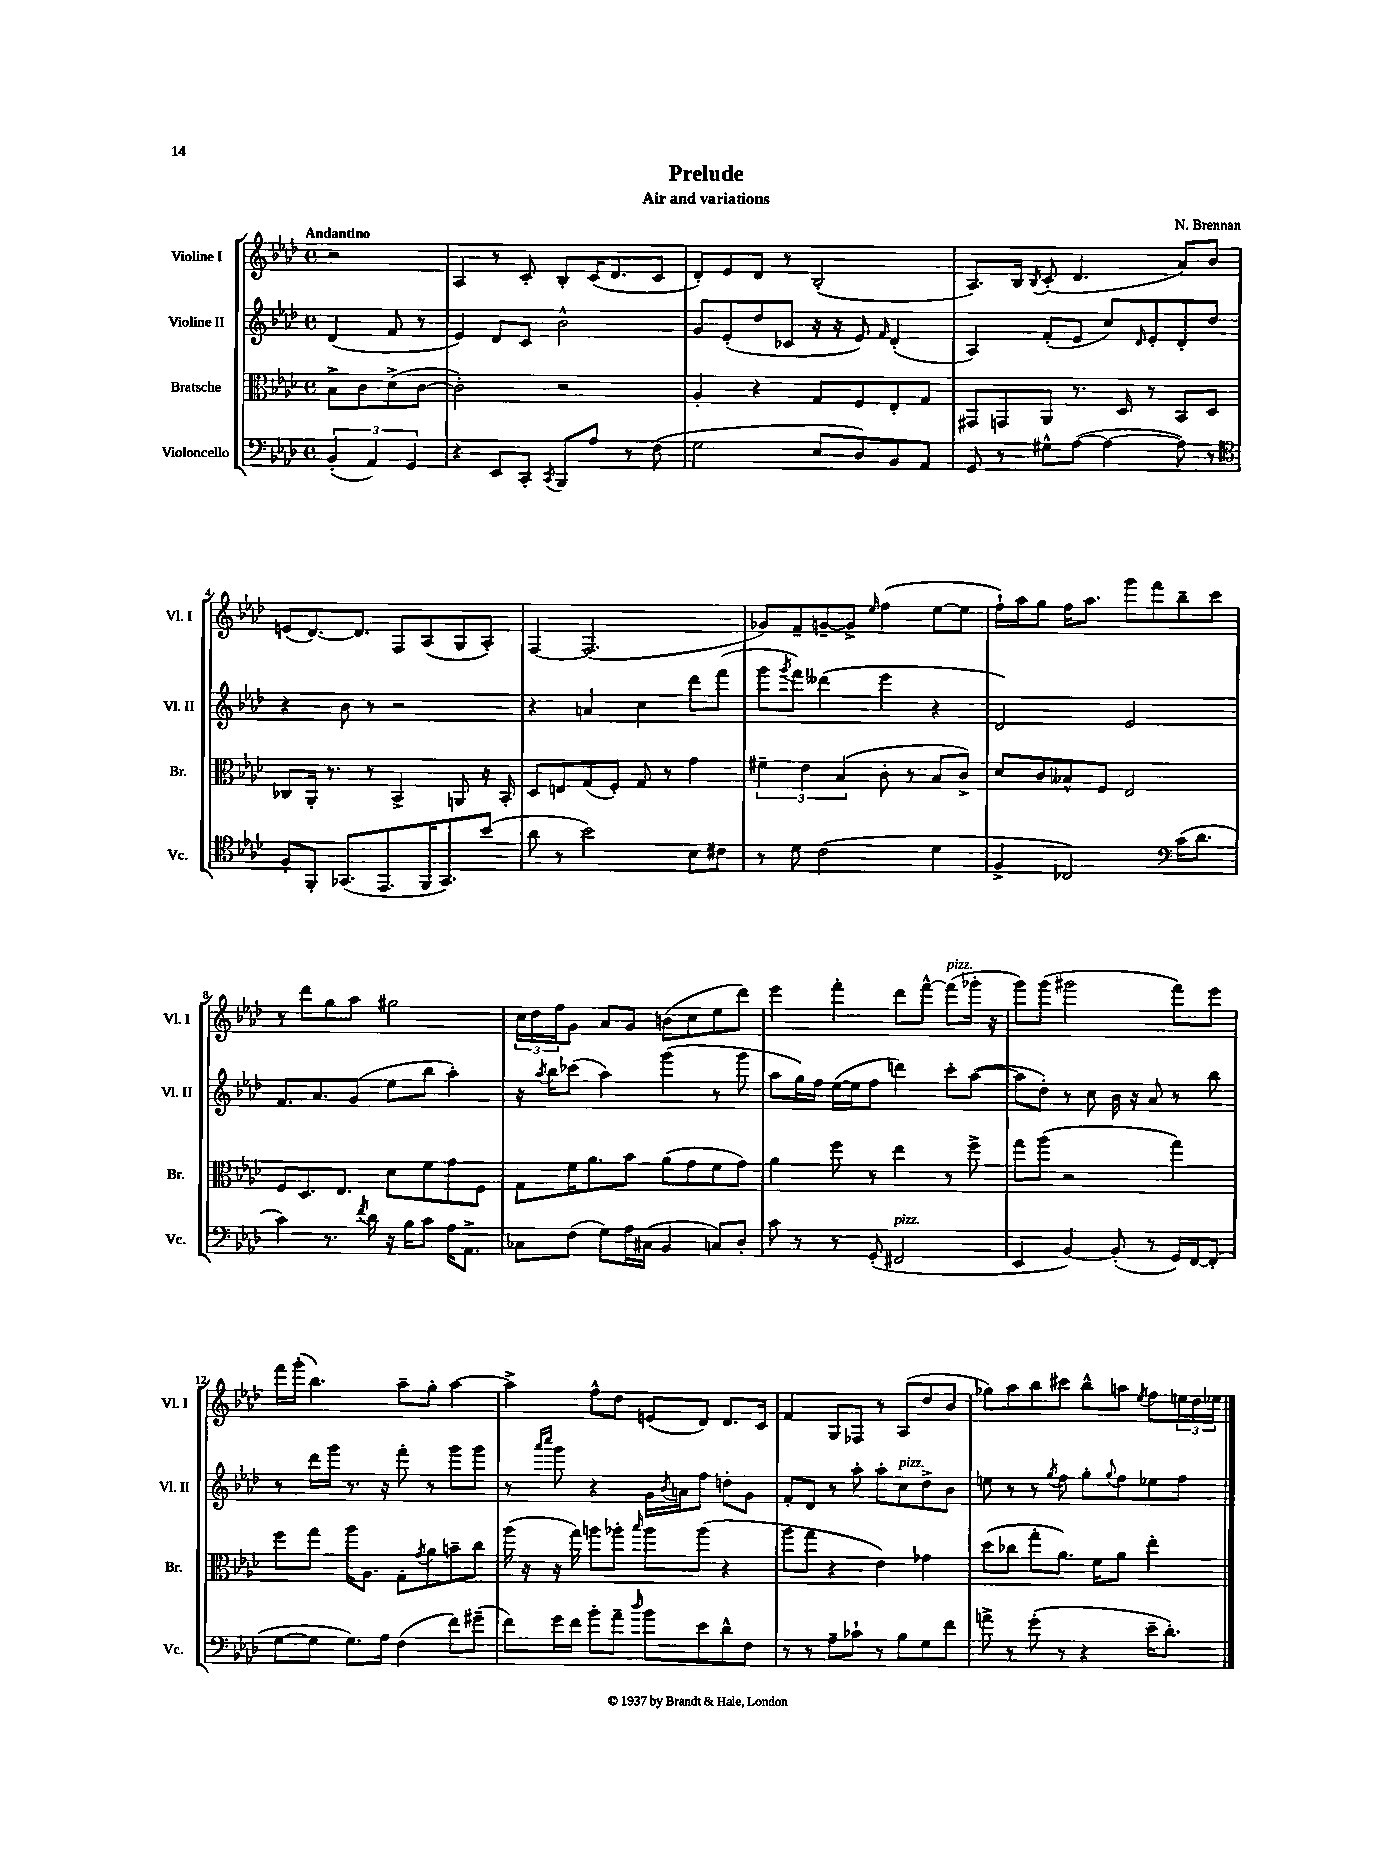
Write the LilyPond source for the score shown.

\header { title = "Prelude" composer = "N. Brennan" subtitle = "Air and variations" }
<<
\new StaffGroup <<
\new Staff = "s0" \with { instrumentName = "Violine I" shortInstrumentName = "Vl. I" } {
    \clef treble \key aes \major \defaultTimeSignature \time 4/4 \partial 2 \tempo "Andantino"
    r2 |
    aes4 r8 c'8-. bes8-. c'16( des'8. c'8 |
    des'8-.) ees'8 des'8 r8 bes2-.( |
    aes8.) bes16 \acciaccatura { bes8 } c'8-.( des'4. aes'8) bes'8 |
    e'8( des'8.~) des'8. f8 aes8( g8 aes8-.) |
    f4~ f2.( |
    ges'8) f'8-- g'8~-- g'8-> \grace { ees''16 } f''4( ees''8~ ees''8 |
    f''16-!) aes''16 g''8 f''16 aes''8. g'''8 f'''8 bes''8-- c'''8 |
    r8 des'''8 g''8 aes''8 gis''2 |
    \tuplet 3/2 { c''16 des''16 f''16 } g'8 aes'8 g'8 b'8( c''8 ees''8 des'''8) |
    ees'''4 f'''4-. des'''8 f'''8~-^ f'''8^\markup { \italic "pizz." }( ges'''16-. r16 |
    g'''8) g'''8( gis'''2 f'''8) ees'''8 |
    f'''16 g'''16-.( bes''4.) aes''8-- g''8-. aes''4~ |
    aes''4-> f''8-^ des''8 e'8( des'8) des'8. c'16 |
    f'4 g8 fes8 r8 aes8( des''8 bes'8 |
    ges''8) aes''8 bes''8 cis'''8 bes''8-^ a''8 \acciaccatura { ees''8 } f''8 \tuplet 3/2 { e''16 des''16 ees''16 } \bar "|." |
}
\new Staff = "s1" \with { instrumentName = "Violine II" shortInstrumentName = "Vl. II" } {
    \clef treble \key aes \major \defaultTimeSignature \time 4/4 \partial 2
    des'4( f'8 r8 |
    ees'4) des'8 c'8 bes'2-^ |
    g'8 ees'8-.( des''8 ces'8 r16 r16 ees'8) \grace { f'16 } des'4-.( |
    aes4) f'8-.( ees'8 c''8) \grace { des'16 } ees'8-. des'8-. des''8 |
    r4 bes'8 r8 r2 |
    r4 a'4 c''4 des'''8 f'''8( |
    g'''8 \acciaccatura { g'''8 } f'''8) deses'''4( ees'''4 r4 |
    des'2) ees'2 |
    f'8. aes'8. g'8( ees''8 bes''8 aes''4-.) |
    r16 \acciaccatura { aes''8 } bes''16 ces'''8( aes''4) g'''4( r8 g'''8 |
    aes''8 g''16) f''16 ees''16~( ees''16 f''8 d'''4) c'''8-. aes''8~( |
    aes''8 des''8-.) r8 c''8 bes'16 r16 aes'8 r8 bes''8 |
    r8 des'''16 g'''16 r8. r16 f'''8-. r8 g'''8 g'''8 |
    r8 \grace { aes'''16 c''''16 } g'''8 r4 g'16 \acciaccatura { bes'8 } a'16 f''8 d''8-. g'8 |
    f'8-. des'8 r8 aes''8-. aes''8-. c''8^\markup { \italic "pizz." } des''8-> bes'8 |
    e''8 r8 r8 \acciaccatura { g''8 } f''8 g''8-. \appoggiatura { g''8 } f''8 ees''8 f''8 \bar "|." |
}
\new Staff = "s2" \with { instrumentName = "Bratsche" shortInstrumentName = "Br." } {
    \clef alto \key aes \major \defaultTimeSignature \time 4/4 \partial 2
    bes8-> c'8 des'8->( c'8~ |
    c'2-.) r2 |
    aes4-. r4 g8 f8 ees8-. g8 |
    gis,8 g,8 aes,8 r8. des16 r8 bes,8 des8 |
    ces8 aes,16-. r8. r8 bes,4-> a,8 r16 bes,16-. |
    des8 e8 g8( f8-.) g8 r8 g'4 |
    \tuplet 3/2 { fis'4-- ees'4 bes4( } c'8-. r8 bes8 c'8->) |
    des'8 c'8 beses8-^ f8 ees2 |
    f8 des8. ees8. des'8 f'8 g'8 f8 |
    g8 f'16 aes'8. bes'8 aes'8( g'8 f'8 g'8) |
    aes'4 f''8 r8 ees''4 r8 f''8-> |
    g''8 aes''8( r2 g''4) |
    f''8 g''8 aes''16 aes8. g8-. \acciaccatura { g'8 } aes'8 b'8-- c''8 |
    aes''16( r16 r16 g''16) a''8 aes''8-. \grace { bes''16 } aes''8 aes''8( r4 |
    aes''8 g''8 r4 ees'4) ges'4 |
    des''8( ces''8 g''8-. aes'8.) f'16 aes'8 ees''4-. \bar "|." |
}
\new Staff = "s3" \with { instrumentName = "Violoncello" shortInstrumentName = "Vc." } {
    \clef bass \key aes \major \defaultTimeSignature \time 4/4 \partial 2
    \tuplet 3/2 { bes,4-.( aes,4) g,4 } |
    r4 ees,8 c,8-. \acciaccatura { c,8 } bes,,8 aes8 r8 f8( |
    g2 ees8 des8) bes,8 aes,8 |
    g,8 r8 gis8-^ aes8~( aes4~ aes8) r8 |
    \clef tenor f8-. f,8-. ges,8.( ees,8. f,16 ges,8.) bes'8( |
    aes'8 r8 bes'2) bes8 cis'8 |
    r8 des'8 c'2( des'4 |
    f4-> ces2) \clef bass c'16( des'8. |
    c'4) r8. \acciaccatura { f'8 } des'16 r16 bes16 c'8 aes16 aes,8.-> |
    ces8 f8( g8) aes16 cis16( bes,4 c8) des8-. |
    c'8 r8 r8 g,8-.( fis,2^\markup { \italic "pizz." } |
    ees,4 bes,4~) bes,8-.( r8 g,16) f,16~ f,8-.( |
    g8~ g8 g8.) aes16 f4( f'8) gis'8--( |
    f'8) g'16 f'16 bes'8-. aes'8-- \grace { des''16 } bes'8 ees'8 des'8-^ f8 |
    r8 r8 aes8-- ces'8-! r8 bes8 g8 f'8 |
    a'8-> r8 g'8-.( r8 r4 ees'16-- des'8.-.) \bar "|." |
}
>>
>>
